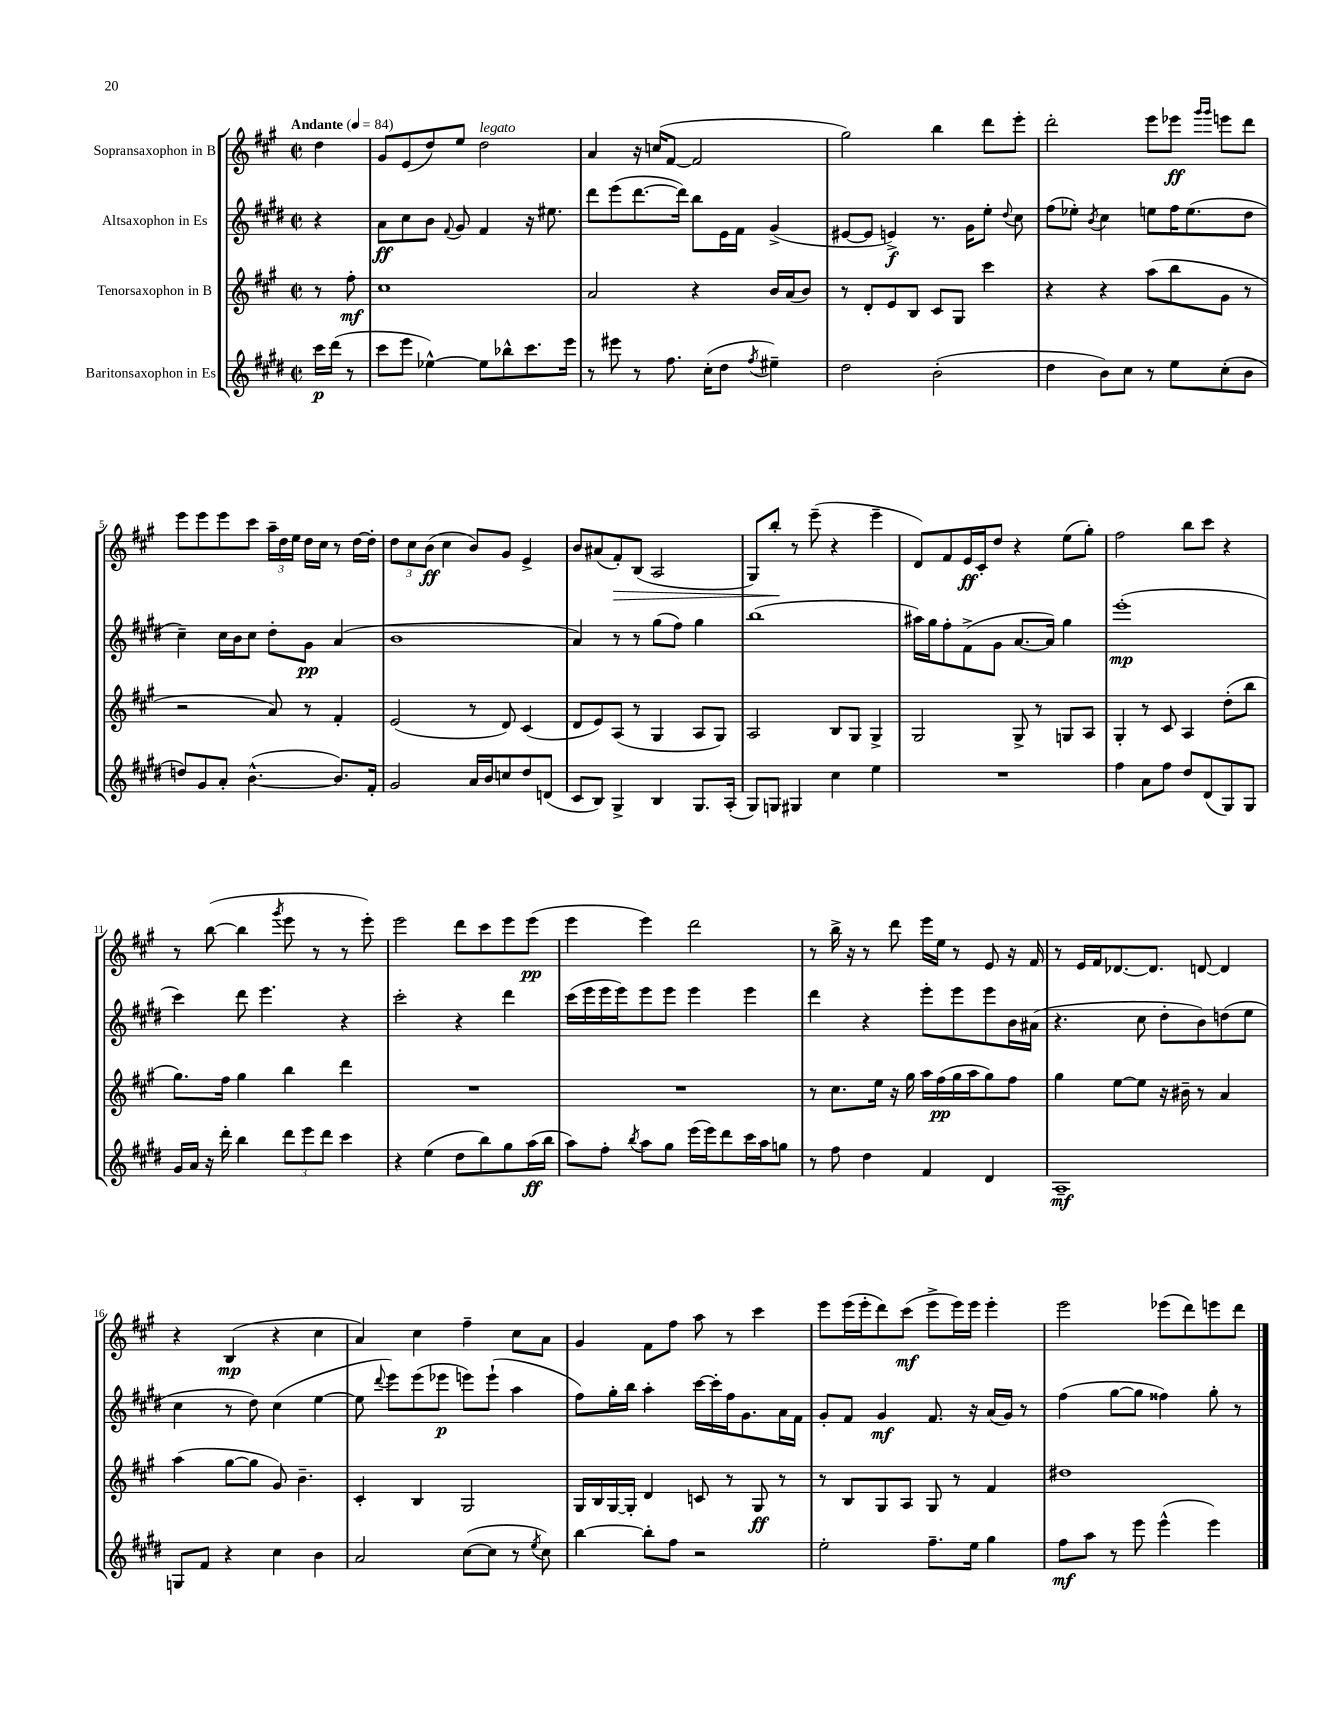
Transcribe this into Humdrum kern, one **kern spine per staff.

**kern	**kern	**kern	**kern
*staff4	*staff3	*staff2	*staff1
*clefG2	*clefG2	*clefG2	*clefG2
*k[f#c#g#d#]	*k[f#c#g#]	*k[f#c#g#d#]	*k[f#c#g#]
*M2/2	*M2/2	*M2/2	*M2/2
*met(c|)	*met(c|)	*met(c|)	*met(c|)
*MM84	*MM84	*MM84	*MM84
16ccc#	8r	4r	4dd
(16ddd#	.	.	.
8r	8ff#'	.	.
=	=	=	=
8ccc#	1cc#	8a	8g#
8eee	.	8cc#	(8e
[4ee-^^)	.	8b	8dd)
.	.	8qqf#	.
.	.	8g#	8ee
8ee-]	.	4f#	2dd
8bb-^^	.	.	.
8.ccc#	.	16r	.
.	.	8.ee#	.
16eee	.	.	.
=	=	=	=
8r	2a	8ddd#	4a
8eee#	.	(8eee	.
8r	.	[8.ddd#	16r
.	.	.	(16cc
8.ff#	.	.	[8f#
.	.	16ddd#])	.
.	4r	8bb	2f#]
(16cc#'	.	.	.
8dd#	.	16e	.
.	.	16f#	.
8qff#	.	.	.
4ee#~)	16b	(4g#^	.
.	(16a	.	.
.	8b)	.	.
=	=	=	=
2dd#	8r	[8e#	2gg#)
.	8d'	8e#]	.
.	8e	4e^)	.
.	8B	.	.
(2b'	8c#	8.r	4bb
.	8G#	.	.
.	.	16g#	.
.	4ccc#	8ee'	8ddd
.	.	8qqdd#	.
.	.	8cc#	8eee'
=	=	=	=
4dd#	4r	(8ff#	2ddd'
.	.	8ee-')	.
.	.	8qb	.
8b)	4r	4cc#	.
8cc#	.	.	.
8r	(8aa	8ee	8eee
8ee	8bb	16ff#	8eee-
.	.	(8.ee	.
.	.	.	16qqggg#
.	.	.	16qqggg#
(8cc#'	8g#	.	8eee
8b	8r	8dd#	8ddd
=	=	=	=
8dd)	2r	4cc#~)	8eee
8g#	.	.	8eee
8a'	.	16cc#	8eee
.	.	16b	.
([4.b^^	.	8cc#	8ccc#
.	8a)	8dd#'	24aa~
.	.	.	24dd
.	.	.	24ee
.	8r	8g#	16dd
.	.	.	16cc#
8.b])	4f#'	(4a	8r
.	.	.	[16dd
16f#'	.	.	16dd']
=	=	=	=
2g#	(2e	1b	12dd
.	.	.	12cc#
.	.	.	(12b
.	.	.	4cc#
16a	8r	.	8b)
16b	.	.	.
8cc	8d)	.	8g#
8dd#	(4c#	.	4e^
(8d	.	.	.
=	=	=	=
8c#	8d	4a)	8b
8B)	8e)	.	(8a#
4G#^	(8A	8r	8f#')
.	8r	8r	(8B
4B	4G#	(8gg#	2A
.	.	8ff#)	.
8.G#	8A	4gg#	.
.	8G#)	.	.
(16A'	.	.	.
=	=	=	=
8G#)	2A	(1bb	8G#)
8G	.	.	8bb'
4G#	.	.	8r
.	.	.	(8eee~
4cc#	8B	.	4r
.	8G#	.	.
4ee	4G#^	.	4eee~
=	=	=	=
1r	2G#	16aa#)	8d)
.	.	16gg#	.
.	.	8ff#'	8f#
.	.	(8f#^	16e
.	.	.	16c#'
.	.	8g#	8dd
.	8G#^	[8.a	4r
.	8r	.	.
.	.	16a])	.
.	8G	4gg#	(8ee
.	8A	.	8gg#')
=	=	=	=
4ff#	4G#'	(1eee'	2ff#
8a	8r	.	.
8ff#	8c#	.	.
8dd#	4A	.	8bb
(8d#	.	.	8ccc#
8G#)	(8dd'	.	4r
8G#	8bb	.	.
=	=	=	=
16g#	8.gg#)	4ccc#)	8r
16a	.	.	.
16r	.	.	([8bb
16ddd#'	16ff#	.	.
4bb	4gg#	8ddd#	4bb]
.	.	4.eee	.
.	.	.	8qggg#
12ddd#	4bb	.	8eee
12eee	.	.	.
.	.	.	8r
12ddd#	.	.	.
4ccc#	4ddd	4r	8r
.	.	.	8eee')
=	=	=	=
4r	1r	2ccc#'	2eee
(4ee	.	.	.
8dd#	.	4r	8ddd
8bb)	.	.	8ccc#
8gg#	.	4ddd#	8eee
(16aa	.	.	(8eee
16bb	.	.	.
=	=	=	=
8aa)	1r	(16ccc#	4eee
.	.	16eee	.
8ff#'	.	16eee	.
.	.	16eee)	.
8qbb	.	.	.
8aa	.	8eee	4eee)
8gg#	.	8eee	.
(16eee	.	4eee	2ddd
16eee)	.	.	.
8ddd#	.	.	.
16ccc#	.	4eee	.
16aa	.	.	.
8gg	.	.	.
=	=	=	=
8r	8r	4ddd#	8r
8ff#	8.cc#	.	16bb^
.	.	.	16r
4dd#	.	4r	8r
.	16ee	.	.
.	16r	.	8ddd
.	16gg#	.	.
4f#	16aa	8eee'	16eee
.	(16ff#	.	16ee
.	16gg#	8eee	8r
.	16aa	.	.
4d#	8gg#)	8eee	8e
.	8ff#	16b	16r
.	.	(16a#	16f#
=	=	=	=
1A~	4gg#	4.r	8r
.	.	.	16e
.	.	.	16f#
.	[8ee	.	[8.d-
.	8ee]	8cc#	.
.	.	.	8.d-]
.	16r	8dd#'	.
.	16b#~	.	.
.	8r	8b)	[8d
.	4a	(8dd	4d]
.	.	8ee	.
=	=	=	=
8G	(4aa	4cc#	4r
8f#	.	.	.
4r	[8gg#	8r	(4B
.	8gg#]	8dd#)	.
4cc#	8g#)	(4cc#	4r
.	4.b~	.	.
4b	.	[4ee	4cc#
=	=	=	=
2a	4c#'	8ee]	4a)
.	.	8qqddd#	.
.	.	8eee)	.
.	4B	(8eee	4cc#
.	.	8eee-	.
([8cc#	2G#	8eee)	4ff#~
8cc#]	.	(8eee`	.
8r	.	4aa	8cc#
8qee	.	.	.
8cc#)	.	.	8a
=	=	=	=
[4bb	16G#	8ff#)	4g#
.	16B	.	.
.	[16G#	16gg#'	.
.	16G#']	16bb	.
8bb']	4d	4aa'	8f#
8ff#	.	.	8ff#
2r	8c	[16ccc#	8aa
.	.	16ccc#']	.
.	8r	16ff#	8r
.	.	8.g#	.
.	8G#	.	4ccc#
.	8r	16a	.
.	.	16f#	.
=	=	=	=
2ee'	8r	8g#'	8eee
.	8B	8f#	(16eee
.	.	.	16eee'
.	8G#	4g#	8ddd)
.	8A	.	(8ccc#
8.ff#~	8G#	8.f#	8eee^
.	8r	.	16eee)
16ee	.	16r	16eee
4gg#	4f#	(16a	4eee'
.	.	16g#)	.
.	.	8r	.
=	=	=	=
8ff#	1dd#	(4ff#	2eee
8aa	.	.	.
8r	.	[8gg#	.
8eee	.	8gg#]	.
(4eee^^	.	4ff##)	(8eee-
.	.	.	8ddd)
4eee)	.	8gg#'	8eee
.	.	8r	8ddd
==	==	==	==
*-	*-	*-	*-
